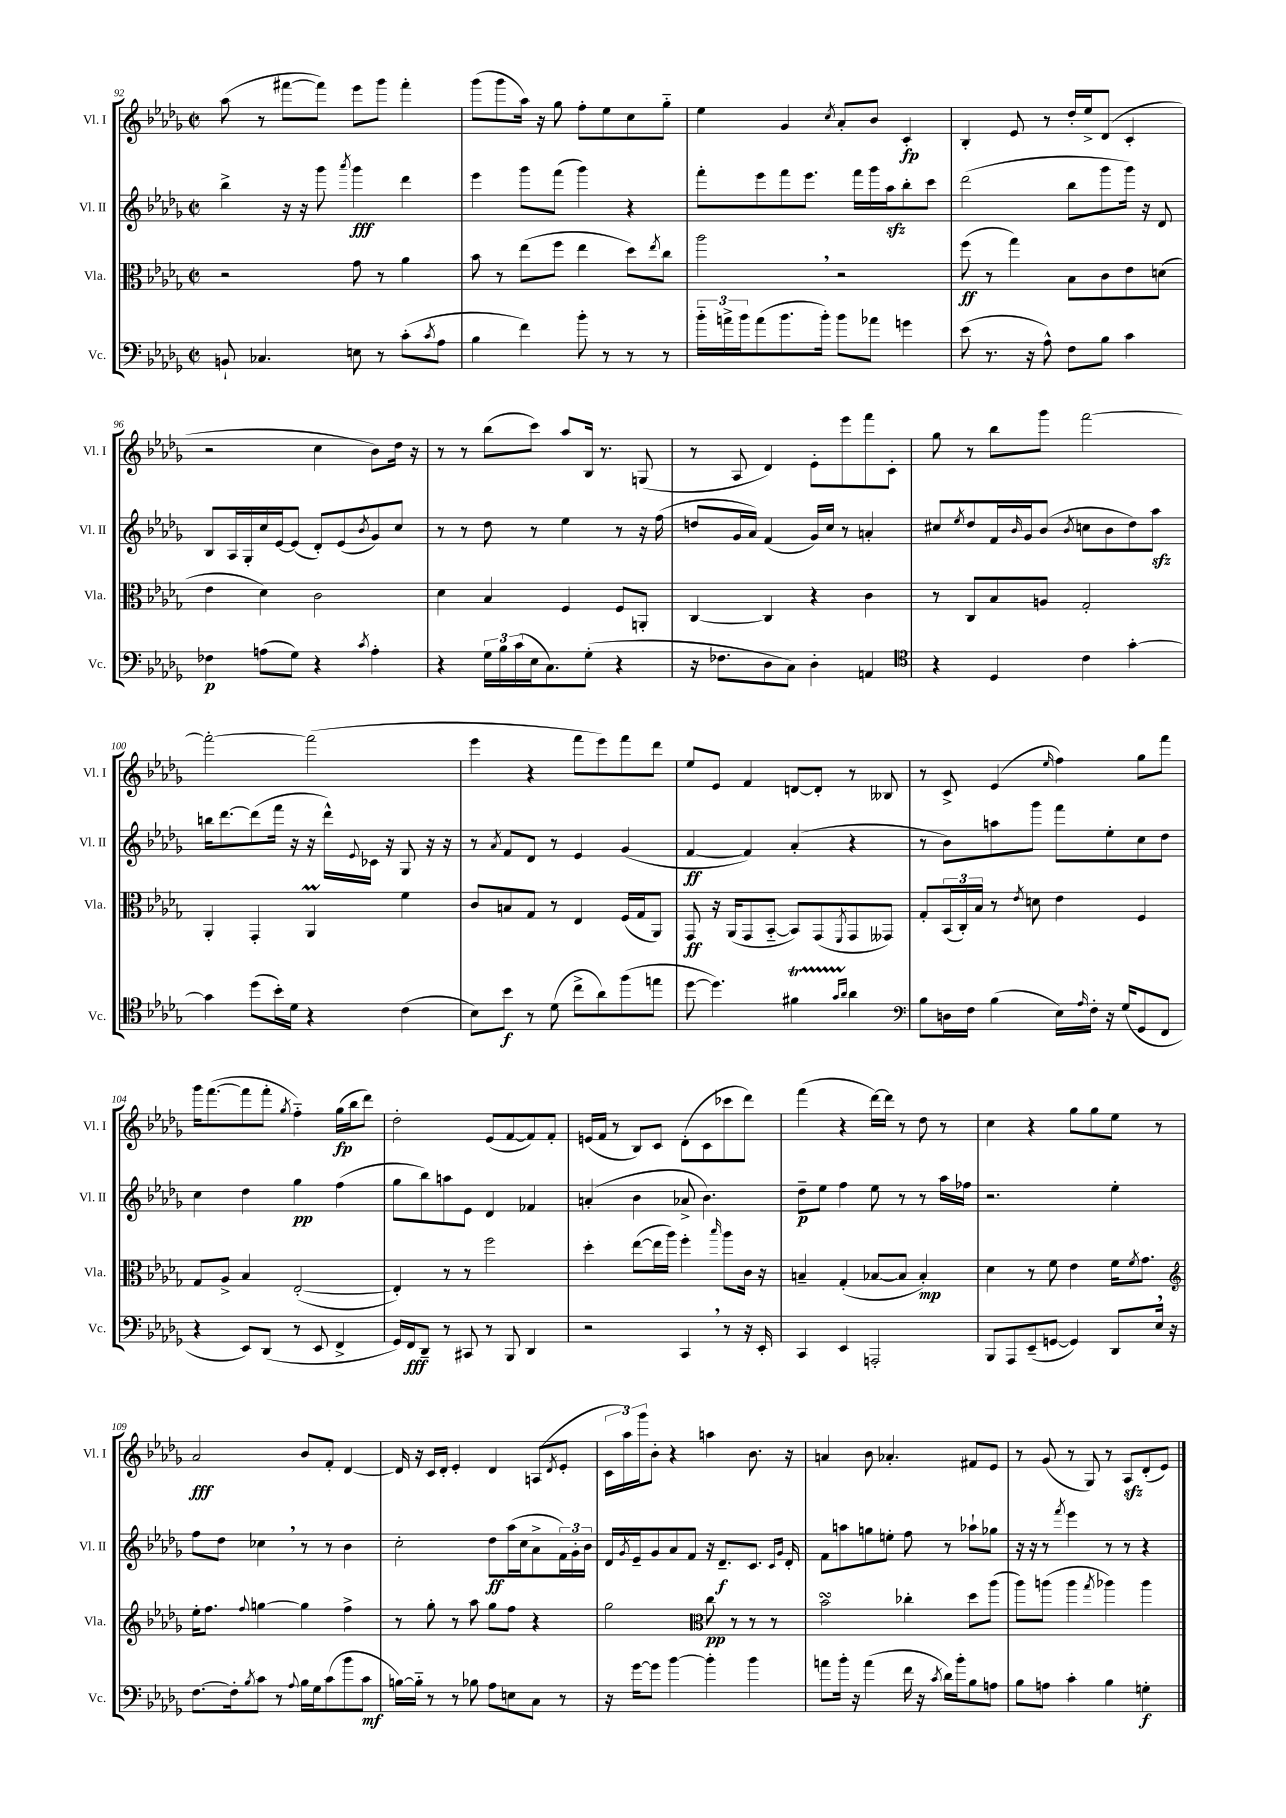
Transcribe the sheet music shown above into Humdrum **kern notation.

**kern	**dynam	**kern	**dynam	**kern	**dynam	**kern	**dynam
*part4	*part4	*part3	*part3	*part2	*part2	*part1	*part1
*staff4	*staff4	*staff3	*staff3	*staff2	*staff2	*staff1	*staff1
*I"Vc.	*	*I"Vla.	*	*I"Vl. II	*	*I"Vl. I	*
*I'Vc.	*	*I'Vla.	*	*I'Vl. II	*	*I'Vl. I	*
*clefF4	*	*clefC3	*	*clefG2	*	*clefG2	*
*k[b-e-a-d-g-]	*	*k[b-e-a-d-g-]	*	*k[b-e-a-d-g-]	*	*k[b-e-a-d-g-]	*
*M2/2	*	*M2/2	*	*M2/2	*	*M2/2	*
*met(c|)	*	*met(c|)	*	*met(c|)	*	*met(c|)	*
=92	=92	=92	=92	=92	=92	=92	=92
8BBn`/	.	2r	.	4bb-^\	.	(8aa-\	.
4.C-X/	.	.	.	.	.	8r	.
.	.	.	.	16r	.	[8fff#X\L	.
.	.	.	.	16r	.	.	.
.	.	.	.	8ggg-\	.	8fff#\J])	.
.	.	.	.	8qaaa-/	.	.	.
8En\	.	8g-\	.	4ggg-\	fff	8eee-\L	.
8r	.	8r	.	.	.	8ggg-\J	.
(8c'\L	.	4a-\	.	4ddd-\	.	4fff#'\	.
8qc/	.	.	.	.	.	.	.
8A-\J	.	.	.	.	.	.	.
=93	=93	=93	=93	=93	=93	=93	=93
4B-\	.	8b-\	.	4eee-\	.	(8ggg-\L	.
.	.	8r	.	.	.	8ggg-\	.
4f\)	.	(8ee-\L	.	8ggg-\L	.	16aa-\Jk)	.
.	.	.	.	.	.	16r	.
.	.	8ff\J	.	(8fff\J	.	8gg-\	.
8b-'\	.	4ee-\	.	4ggg-\)	.	8ff'\L	.
8r	.	.	.	.	.	8ee-\	.
8r	.	8dd-\L)	.	4r	.	8cc\	.
.	.	8qee-/	.	.	.	.	.
8r	.	8cc\J	.	.	.	8gg-\J	.
=94	=94	=94	=94	=94	=94	=94	=94
24b-\LL	.	2aa-,\	.	8fff'\L	.	4ee-\	.
24an^\	.	.	.	.	.	.	.
24b-\J	.	.	.	.	.	.	.
(8a\	.	.	.	8eee-\	.	.	.
8.b-\	.	.	.	8fff\	.	4g-/	.
.	.	.	.	8.eee-\J	.	.	.
16b-'\Jk)	.	.	.	.	.	.	.
.	.	.	.	.	.	8qcc/	.
8b-\L	.	2r	.	.	.	8a-'/L	.
.	.	.	.	16fff\LL	.	.	.
8a-X\J	.	.	.	16ggg-\	.	8b-/J	.
.	.	.	.	16aa-zz\J	.	.	.
4gn\	.	.	.	8bb-'\	.	4c'/	fp
.	.	.	.	8ccc\J	.	.	.
=95	=95	=95	=95	=95	=95	=95	=95
(8e-\	.	(8ff\	ff	(2ddd-\	.	4B-'/	.
8.r	.	8r	.	.	.	.	.
.	.	4gg-\)	.	.	.	8e-/	.
16r	.	.	.	.	.	.	.
8A-^^\)	.	.	.	.	.	8r	.
8F\L	.	8B-\L	.	8bb-\L	.	16dd-'/LL	.
.	.	.	.	.	.	16ee-^/J	.
8B-\J	.	8c\	.	8ggg-\	.	(8d-/J	.
4c\	.	8e-\	.	16ggg-\Jk)	.	4c'/	.
.	.	.	.	16r	.	.	.
.	.	(8dn\J	.	8d-/	.	.	.
!!LO:LB:g=z
=96	=96	=96	=96	=96	=96	=96	=96
4F-X\	p	4e-\	.	8B-/L	.	2r	.
.	.	.	.	16A-/L	.	.	.
.	.	.	.	16G-'/	.	.	.
(8An\L	.	4d-\)	.	16cc/	.	.	.
.	.	.	.	[16e-/J	.	.	.
8G-\J)	.	.	.	(8e-/J]	.	.	.
4r	.	2c\	.	8d-'/L)	.	4cc\	.
.	.	.	.	(8e-/	.	.	.
8qc/	.	.	.	8qb-/	.	.	.
4A'\	.	.	.	8g-/)	.	8b-\L)	.
.	.	.	.	8cc/J	.	16dd-\Jk	.
.	.	.	.	.	.	16r	.
=97	=97	=97	=97	=97	=97	=97	=97
4r	.	4d-\	.	8r	.	8r	.
.	.	.	.	8r	.	8r	.
24G-\LL	.	4B-/	.	8dd-\	.	(8bb-\L	.
24B-\	.	.	.	.	.	.	.
(24c\	.	.	.	.	.	.	.
16E-\J	.	.	.	8r	.	8ccc\J)	.
8.C\)	.	.	.	.	.	.	.
.	.	4F/	.	4ee-\	.	8aa-/L	.
(8G-'\J	.	.	.	.	.	16B-/Jk	.
.	.	.	.	.	.	8.r	.
4r	.	8F/L	.	8r	.	.	.
.	.	8AAn'/J	.	16r	.	(8Gn/	.
.	.	.	.	(16ff\	.	.	.
=98	=98	=98	=98	=98	=98	=98	=98
16r	.	[4C/	.	8ddn/L	.	8r	.
8.F-X\L	.	.	.	.	.	.	.
.	.	.	.	16g-/L	.	8A-/	.
.	.	.	.	16a-/JJ)	.	.	.
8D-\	.	4C/]	.	(4f/	.	4d-/)	.
8C\J)	.	.	.	.	.	.	.
4D-'\	.	4r	.	16g-/LL)	.	8e-'\L	.
.	.	.	.	16cc/JJ	.	.	.
.	.	.	.	8r	.	8eee-\	.
4AAn/	.	4c\	.	4an'/	.	8fff\	.
.	.	.	.	.	.	8c'\J	.
=99	=99	=99	=99	=99	=99	=99	=99
*clefC4	*	*	*	*	*	*	*
4r	.	8r	.	8cc#X/L	.	8gg-\	.
.	.	.	.	8qee-/	.	.	.
.	.	8C/L	.	8dd-/	.	8r	.
4D-/	.	8B-/	.	16f/L	.	8bb-\L	.
.	.	.	.	16qqb-/	.	.	.
.	.	.	.	16g-/J	.	.	.
.	.	8An/J	.	(8b-/J	.	8ggg-\J	.
.	.	.	.	8qb-/	.	.	.
4c\	.	2G-'/	.	8ccn\L	.	[2fff\	.
.	.	.	.	8b-\	.	.	.
[4g-'\	.	.	.	8dd-\)	.	.	.
.	.	.	.	8aa-zz\J	.	.	.
!!LO:LB:g=z
=100	=100	=100	=100	=100	=100	=100	=100
4g-\]	.	4AA-'/	.	16bbn\KL	.	2fff'\_	.
.	.	.	.	[8.ddd-\	.	.	.
(8dd-\L	.	4GG-'/	.	(8ddd-\]	.	.	.
16b-'\L)	.	.	.	16fff\Jk	.	.	.
16d-\JJ	.	.	.	16r	.	.	.
4r	.	4AA-M/	.	16r	.	(2fff\]	.
.	.	.	.	16ddd-^^\LL)	.	.	.
.	.	.	.	8qqe-/	.	.	.
.	.	.	.	16c-X\JJ	.	.	.
.	.	.	.	16r	.	.	.
(4c\	.	4f\	.	8G-/	.	.	.
.	.	.	.	16r	.	.	.
.	.	.	.	16r	.	.	.
=101	=101	=101	=101	=101	=101	=101	=101
8B-\L)	.	8c/L	.	8r	.	4eee-\	.
.	.	.	.	8qa-/	.	.	.
8b-\J	f	8Bn/	.	8f/L	.	.	.
8r	.	8G-/J	.	8d-/J	.	4r	.
(8d-\	.	8r	.	8r	.	.	.
8cc^\L	.	4E-/	.	4e-/	.	8fff\L	.
8a-\)	.	.	.	.	.	8eee-\)	.
(8ff\	.	(16F/LL	.	(4g-/	.	8fff\	.
.	.	16G-/J	.	.	.	.	.
8een\J	.	8AA-/J)	.	.	.	8ddd-\J	.
=102	=102	=102	=102	=102	=102	=102	=102
[8dd-\	.	8GG-/	ff	[4f/	ff	8ee-/L	.
4.dd-\])	.	16r	.	.	.	8e-/J	.
.	.	(16AA-/KL	.	.	.	.	.
.	.	8GG-/	.	4f/])	.	4f/	.
.	.	[8BB-/J	.	.	.	.	.
4f#Xt\	.	8BB-/L])	.	(4a-'/	.	[8dn/L	.
.	.	(8GG-/	.	.	.	8d'/J]	.
16qqg-/LL	.	.	.	.	.	.	.
16qqa-/JJ	.	8qFF/	.	.	.	.	.
4a-\	.	8GG-/	.	4r	.	8r	.
.	.	8GG--X/J)	.	.	.	8B--X/	.
=103	=103	=103	=103	=103	=103	=103	=103
*clefF4	*	*	*	*	*	*	*
8B-\L	.	8G-'/L	.	8r	.	8r	.
16Dn\L	.	(24BB-/L	.	8b-\L)	.	8c^/	.
.	.	24C'/)	.	.	.	.	.
16F\JJ	.	.	.	.	.	.	.
.	.	24B-/JJ	.	.	.	.	.
(4B-\	.	8r	.	8aan\	.	(4e-/	.
.	.	8qe-/	.	.	.	.	.
.	.	8dn\	.	8ggg-\J	.	.	.
.	.	.	.	.	.	16qqee-/	.
16E-\LL)	.	4e-\	.	8fff\L	.	4ff\)	.
16qqA-/	.	.	.	.	.	.	.
16F'\JJ	.	.	.	.	.	.	.
16r	.	.	.	8ee-'\	.	.	.
(16G-/KL	.	.	.	.	.	.	.
8GG-/	.	4F/	.	8cc\	.	8gg-\L	.
8FF/J	.	.	.	8dd-\J	.	8fff\J	.
!!LO:LB:g=z
=104	=104	=104	=104	=104	=104	=104	=104
4r	.	8G-/L	.	4cc\	.	16ggg-\KL	.
.	.	.	.	.	.	([8.fff\	.
.	.	8A-^/J	.	.	.	.	.
8EE-/L)	.	4B-/	.	4dd-\	.	8fff\]	.
(8DD-/J	.	.	.	.	.	8fff'\J	.
.	.	.	.	.	.	8qgg-/	.
8r	.	([2E-'/	.	4gg-\	pp	4ff\)	.
8EE-/	.	.	.	.	.	.	.
4FF^/	.	.	.	(4ff\	.	(16gg-\LL	fp
.	.	.	.	.	.	16bb-\J	.
.	.	.	.	.	.	8ddd-\J)	.
=105	=105	=105	=105	=105	=105	=105	=105
16GG-/LL)	.	4E-'/])	.	8gg-\L	.	2dd-'\	.
16FF/J	fff	.	.	.	.	.	.
8DD-~/J	.	.	.	8bb-\)	.	.	.
8r	.	8r	.	8aan\	.	.	.
8CC#X/	.	8r	.	8e-\J	.	.	.
8r	.	2ff\	.	4d-/	.	(8e-/L	.
8BBB-/	.	.	.	.	.	[8f/	.
4DD-/	.	.	.	4f-X/	.	8f/])	.
.	.	.	.	.	.	8f'/J	.
=106	=106	=106	=106	=106	=106	=106	=106
2r	.	4dd-'\	.	(4an'/	.	(16en/LL	.
.	.	.	.	.	.	16f/JJ	.
.	.	.	.	.	.	8r	.
.	.	([8ee-\L	.	4b-\	.	8B-/L)	.
.	.	16ee-\L]	.	.	.	8c/J	.
.	.	16aa-\JJ)	.	.	.	.	.
4CC,/	.	4ff'\	.	8a-X^/	.	(8d-'\L	.
.	.	.	.	4.b-\)	.	8c\	.
.	.	16qqbb-/	.	.	.	.	.
8r	.	8aa-\L	.	.	.	8ccc-X\	.
16r	.	16c\Jk	.	.	.	8ddd-\J)	.
16EE-'/	.	16r	.	.	.	.	.
=107	=107	=107	=107	=107	=107	=107	=107
4CC/	.	4Bn~/	.	8dd-~\L	p	(4fff\	.
.	.	.	.	8ee-\J	.	.	.
4EE-/	.	(4G-'/	.	4ff\	.	4r	.
2AAAn'/	.	[8B-X/L	.	8ee-\	.	[16ddd-\LL)	.
.	.	.	.	.	.	16ddd-\JJ]	.
.	.	8B-/J]	.	8r	.	8r	.
.	.	4B-'/)	mp	8r	.	8dd-\	.
.	.	.	.	16aa-\LL	.	8r	.
.	.	.	.	16ff-X\JJ	.	.	.
=108	=108	=108	=108	=108	=108	=108	=108
8BBB-/L	.	4d-\	.	2.r	.	4cc\	.
8AAA-/	.	.	.	.	.	.	.
(8EE-~/	.	8r	.	.	.	4r	.
[8GGn/J	.	8f\	.	.	.	.	.
4GG/])	.	4e-\	.	.	.	8gg-\L	.
.	.	.	.	.	.	8gg-\	.
8DD-/L	.	16f\KL	.	4ee-'\	.	8ee-\J	.
.	.	8qf/	.	.	.	.	.
.	.	8.g-\J	.	.	.	.	.
16E-,/Jk	.	.	.	.	.	8r	.
16r	.	.	.	.	.	.	.
!!LO:LB:g=z
=109	=109	=109	=109	=109	=109	=109	=109
*	*	*clefG2	*	*	*	*	*
[8.F\L	.	16ee-'\KL	.	8ff\L	.	2a-/	fff
.	.	8.ff\J	.	.	.	.	.
.	.	.	.	8dd-\J	.	.	.
16F'\k]	.	.	.	.	.	.	.
8qB-/	.	8qqff/	.	.	.	.	.
8c\J	.	[4ggn\	.	4cc-X,\	.	.	.
8r	.	.	.	.	.	.	.
8qqA-/	.	.	.	.	.	.	.
16B-\LL	.	4gg\]	.	8r	.	8b-/L	.
16G-\J	.	.	.	.	.	.	.
(8c\	.	.	.	8r	.	8f'/J	.
8b-\	.	4ff^\	.	4b-\	.	[4d-/	.
8c\J	mf	.	.	.	.	.	.
=110	=110	=110	=110	=110	=110	=110	=110
[16Bn\LL)	.	8r	.	2cc'\	.	16d-/]	.
16B\JJ]	.	.	.	.	.	16r	.
8r	.	8gg-'\	.	.	.	16c/LL	.
.	.	.	.	.	.	16d-'/JJ	.
8r	.	8r	.	.	.	4e-'/	.
8B-X\	.	8aa-\	.	.	.	.	.
8A-\L	.	8gg-\L	.	8dd-\L	ff	4d-/	.
8En\	.	8ff\J	.	(16aa-\L	.	.	.
.	.	.	.	16cc\J	.	.	.
8C\J	.	4r	.	8a-^\	.	(8An/L	.
.	.	.	.	.	.	8qd-/	.
8r	.	.	.	24f\L)	.	8e-'/J	.
.	.	.	.	24g-'\	.	.	.
.	.	.	.	24b-\JJ	.	.	.
=111	=111	=111	=111	=111	=111	=111	=111
16r	.	2gg-\	.	16d-/LL	.	24c\LL	.
.	.	.	.	.	.	24aa-\)	.
.	.	.	.	8qg-/	.	.	.
[16g-\KL	.	.	.	16e-~/J	.	.	.
.	.	.	.	.	.	24ggg-\J	.
8g-\J]	.	.	.	8g-/	.	8b-'\J	.
[4b-\	.	.	.	8a-/	.	4r	.
.	.	.	.	8f/J	.	.	.
*	*	*clefC3	*	*	*	*	*
4b-'\]	.	8cc\	pp	16r	.	4aan\	.
.	.	.	.	8.d-~/L	f	.	.
.	.	8r	.	.	.	.	.
4b-\	.	8r	.	8.c/J	.	8.b-\	.
.	.	8r	.	.	.	.	.
.	.	.	.	16qqc/LL	.	.	.
.	.	.	.	16qqg-/JJ	.	.	.
.	.	.	.	16d-'/	.	16r	.
=112	=112	=112	=112	=112	=112	=112	=112
8an\L	.	2b-sSSS\	.	8f\L	.	4an/	.
16b-'\Jk	.	.	.	8aan\	.	.	.
16r	.	.	.	.	.	.	.
(4a\	.	.	.	8ggn\	.	8b-\	.
.	.	.	.	8een'\J	.	4.a-X'/	.
16f\	.	4cc-X'\	.	8ff\	.	.	.
16r	.	.	.	.	.	.	.
8qc/	.	.	.	.	.	.	.
16d-\LL)	.	.	.	8r	.	.	.
16b-'\J	.	.	.	.	.	.	.
8B-\	.	8dd-\L	.	8aa-X`\L	.	8f#X/L	.
8An\J	.	(8aa-\J	.	8gg-X\J	.	8e-/J	.
=113	=113	=113	=113	=113	=113	=113	=113
8B-\L	.	8aa-\L)	.	16r	.	8r	.
.	.	.	.	16r	.	.	.
8An\J	.	(8aan\J	.	8r	.	(8g-/	.
.	.	.	.	8qfff/	.	.	.
4c'\	.	4aa\	.	4eee-\	.	8r	.
.	.	.	.	.	.	8G-/)	.
.	.	8qgg-/	.	.	.	.	.
4B-\	.	4aa-X\)	.	8r	.	8r	.
.	.	.	.	8r	.	8A-zz/L	.
4Gn'\	f	4aa-\	.	4r	.	(8d-'/	.
.	.	.	.	.	.	8e-/J)	.
==	==	==	==	==	==	==	==
*-	*-	*-	*-	*-	*-	*-	*-
